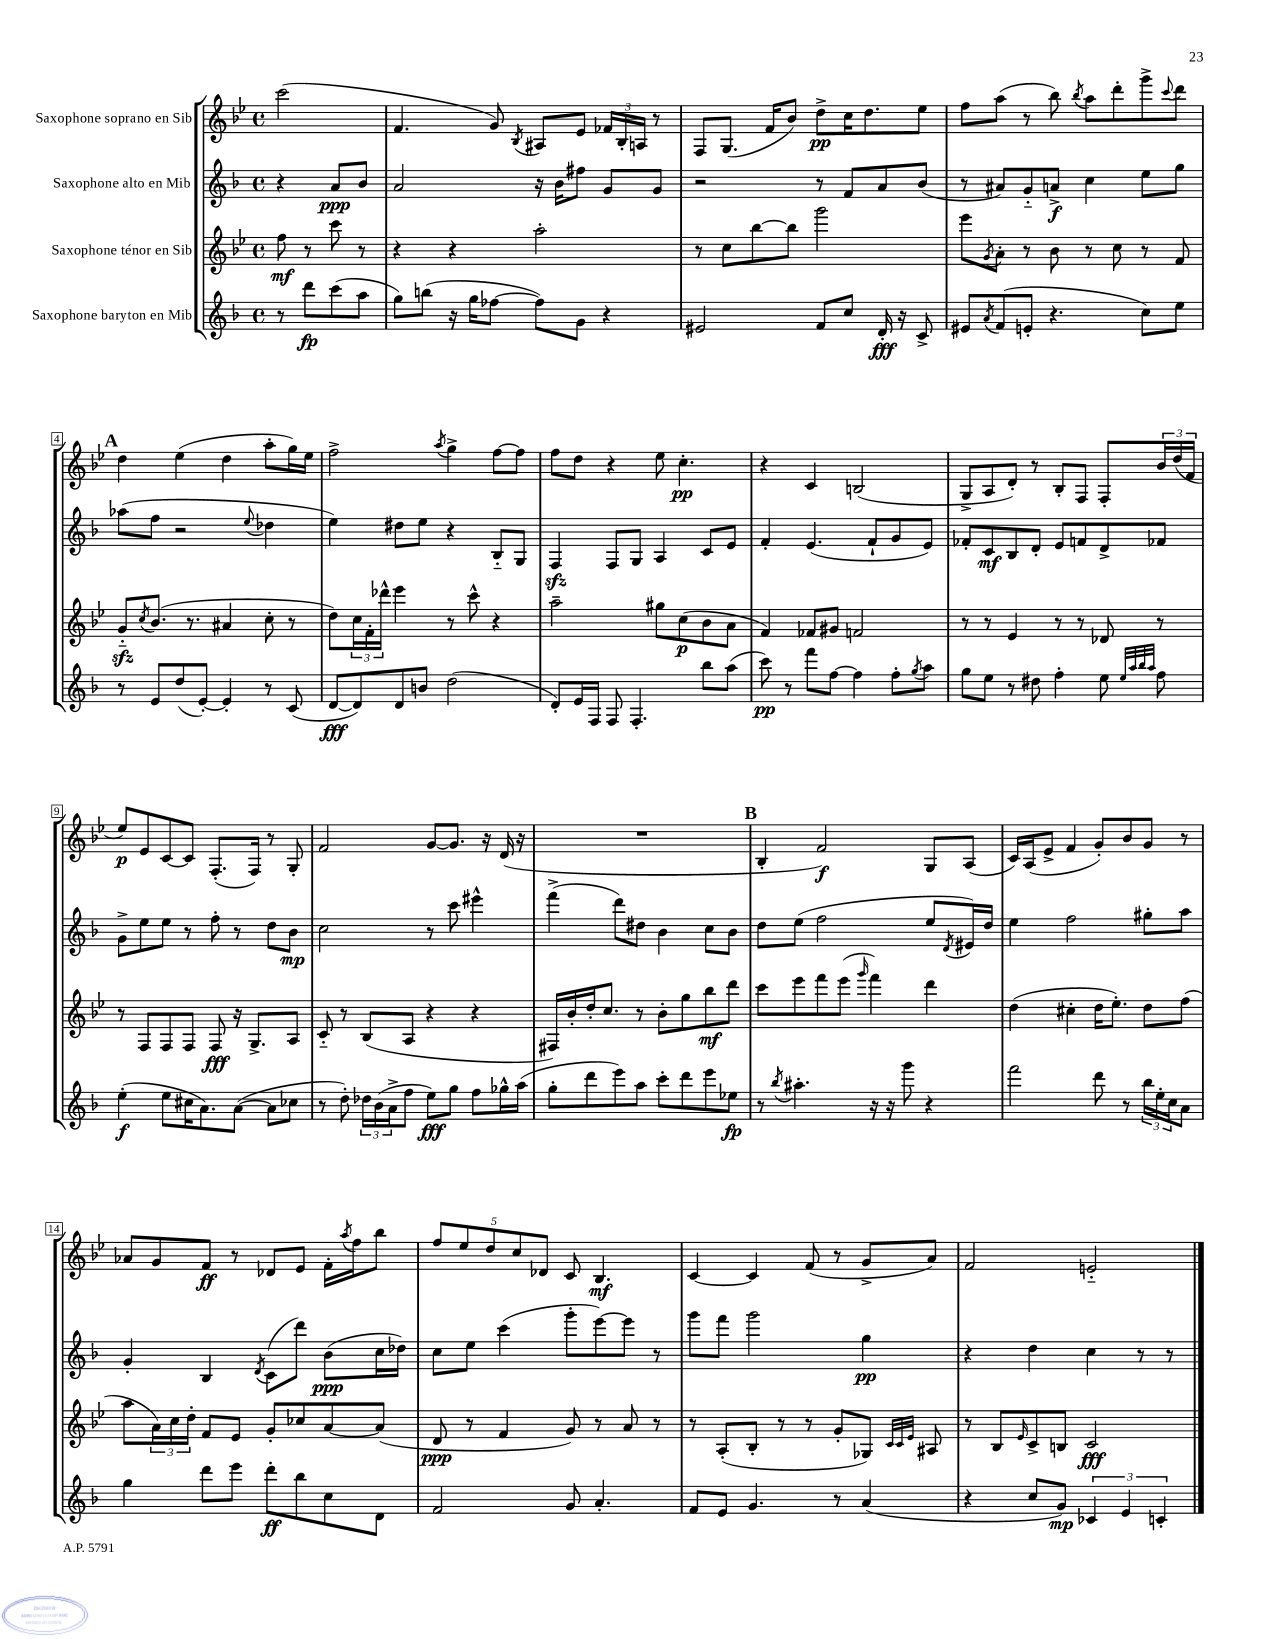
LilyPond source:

<<
\new StaffGroup <<
\new Staff = "s0" \with { instrumentName = "Saxophone soprano en Sib" } {
    \clef treble \key bes \major \defaultTimeSignature \time 4/4 \partial 2
    c'''2( |
    f'4. g'8) \acciaccatura { bes8 } ais8 ees'8 \tuplet 3/2 { fes'16 bes16-. a16 } r8 |
    f8 g8.( f'16 bes'8) d''8->\pp c''16 d''8. ees''8 |
    f''8 a''8( r8 bes''8) \acciaccatura { bes''8 } a''8 d'''8-. g'''8-> \appoggiatura { c'''8 } d'''8 |
    \mark \markup { \bold "A" } d''4 ees''4( d''4 a''8-. g''16) ees''16 |
    f''2-> \acciaccatura { a''8 } g''4-> f''8~ f''8 |
    f''8 d''8 r4 ees''8 c''4.-.\pp |
    r4 c'4 b2( |
    g8-> a8 d'8-.) r8 bes8-. f8 f8-. \tuplet 3/2 { bes'16 d''16( f'16 } |
    ees''8\p) ees'8 c'8~ c'8 f8.-.( f16) r8 g8-. |
    f'2 g'8~ g'8. r16 d'16( r16 |
    R1 |
    \mark \markup { \bold "B" } bes4-. f'2\f) g8 a8( |
    c'16) a16( ees'8-> f'4 g'8-.) bes'8 g'8 r8 |
    aes'8 g'8 f'8\ff r8 des'8 ees'8 f'16-. \acciaccatura { a''8 } f''16 bes''8 |
    \tuplet 5/4 { f''8 ees''8 d''8 c''8 des'8 } c'8 bes4.\mf |
    c'4~ c'4 f'8( r8 g'8-> a'8) |
    f'2 e'2-_ \bar "|." |
}
\new Staff = "s1" \with { instrumentName = "Saxophone alto en Mib" } {
    \clef treble \key f \major \defaultTimeSignature \time 4/4 \partial 2
    r4 a'8\ppp bes'8 |
    a'2 r16 bes'16 fis''8 g'8 g'8 |
    r2 r8 f'8 a'8 bes'8( |
    r8 ais'8) g'8-_ a'8->\f c''4 e''8 g''8 |
    \mark \markup { \bold "A" } aes''8( f''8 r2 \appoggiatura { e''8 } des''4 |
    e''4) dis''8 e''8 r4 bes8-_ g8 |
    f4\sfz f8 g8 a4 c'8 e'8 |
    f'4-. e'4.( f'8-! g'8 e'8) |
    fes'8-. c'8\mf bes8 d'8-. e'8 f'8 d'8-> fes'8 |
    g'8-> e''8 e''8 r8 f''8-. r8 d''8 bes'8\mp |
    c''2 r8 c'''8 eis'''4-^ |
    f'''4->( d'''8) dis''8 bes'4 c''8 bes'8 |
    \mark \markup { \bold "B" } d''8 e''8( f''2 e''8 \acciaccatura { d'8 } eis'16) d''16 |
    e''4 f''2 gis''8-. a''8 |
    g'4-. bes4 \acciaccatura { d'8 } c'8( d'''8) bes'8\ppp( c''16 des''16) |
    c''8 e''8 c'''4( g'''8-. e'''8~) e'''8 r8 |
    g'''8 f'''8 g'''2 g''4\pp |
    r4 d''4 c''4 r8 r8 \bar "|." |
}
\new Staff = "s2" \with { instrumentName = "Saxophone ténor en Sib" } {
    \clef treble \key bes \major \defaultTimeSignature \time 4/4 \partial 2
    f''8\mf r8 c'''8 r8 |
    r4 r4 a''2-. |
    r8 c''8 bes''8~ bes''8 g'''2 |
    ees'''8 \acciaccatura { g'8 } a'8-. r8 bes'8 r8 c''8 r8 f'8 |
    \mark \markup { \bold "A" } g'8-_\sfz \acciaccatura { c''8 } bes'8.( r8. ais'4 c''8-. r8 |
    d''8) \tuplet 3/2 { c''16 f'16-. des'''16-^ } ees'''4 r8 c'''8-^ r4 |
    a''2-- gis''8 c''8\p( bes'8 a'8 |
    f'4) fes'8 gis'8 f'2 |
    r8 r8 ees'4 r8 r8 des'8 r8 |
    r8 f8 f8 f8 f8\fff r16 g8.-> a8 |
    c'8-_ r8 bes8( a8 r4 r4 |
    fis16) bes'16-. d''16-. c''8. r8 bes'8-. g''8 bes''8\mf d'''8 |
    \mark \markup { \bold "B" } c'''8 ees'''8 f'''8 ees'''8( \grace { g'''16 } f'''4) d'''4 |
    d''4( cis''4-. d''16 ees''8.-.) d''8 f''8( |
    a''8 \tuplet 3/2 { a'16) c''16 d''16-. } f'8 ees'8 g'8-. ces''8 a'8~ a'8( |
    d'8\ppp r8 f'4 g'8) r8 a'8 r8 |
    r8 a8-.( bes8-. r8 r8 g'8-. ges8) \grace { c'32 c'32 ees'32 } ais8 |
    r8 bes8 \grace { ees'16 } c'8-> b8 c'2\fff \bar "|." |
}
\new Staff = "s3" \with { instrumentName = "Saxophone baryton en Mib" } {
    \clef treble \key f \major \defaultTimeSignature \time 4/4 \partial 2
    r8 d'''8\fp c'''8( a''8 |
    g''8) b''8( r16 g''16 fes''8~ fes''8) g'8 r4 |
    eis'2 f'8 c''8 d'16-.\fff r16 c'8-> |
    eis'8 \acciaccatura { a'8 } f'8( e'8-. r4. c''8) e''8 |
    \mark \markup { \bold "A" } r8 e'8 d''8( e'8~-.) e'4-. r8 c'8( |
    d'8~\fff d'8) d'8 b'8 d''2( |
    d'8-.) e'16 f16 f8 f4.-. bes''8 a''8( |
    c'''8\pp) r8 f'''8 f''8~ f''4 f''8-. \acciaccatura { g''8 } a''8 |
    g''8 e''8 r8 dis''8 f''4-. e''8 \grace { e''32 a''32 bes''32 a''32 } f''8 |
    e''4-.\f( e''8 cis''16 a'8.) a'8~( a'8 ces''8 |
    r8 d''8-.) \tuplet 3/2 { des''16 bes'16( a'16-> } f''8 e''8\fff) g''8 f''8 ges''16-^ a''16( |
    g''8-. d'''8 e'''8) a''8 c'''8-. d'''8 e'''8 ees''8\fp |
    \mark \markup { \bold "B" } r8 \acciaccatura { bes''8 } ais''4.-. r16 r16 g'''8 r4 |
    f'''2 d'''8 r8 \tuplet 3/2 { bes''16 e''16-. c''16 } a'8 |
    g''4 d'''8 e'''8 d'''8-.\ff bes''8 c''8 d'8 |
    f'2 g'8 a'4.-. |
    f'8 e'8 g'4. r8 a'4( |
    r4 c''8 g'8\mp) \tuplet 3/2 { ces'4 e'4 c'4-. } \bar "|." |
}
>>
>>
\layout { \context { \Score \override BarNumber.stencil = #(make-stencil-boxer 0.1 0.3 ly:text-interface::print) } }
